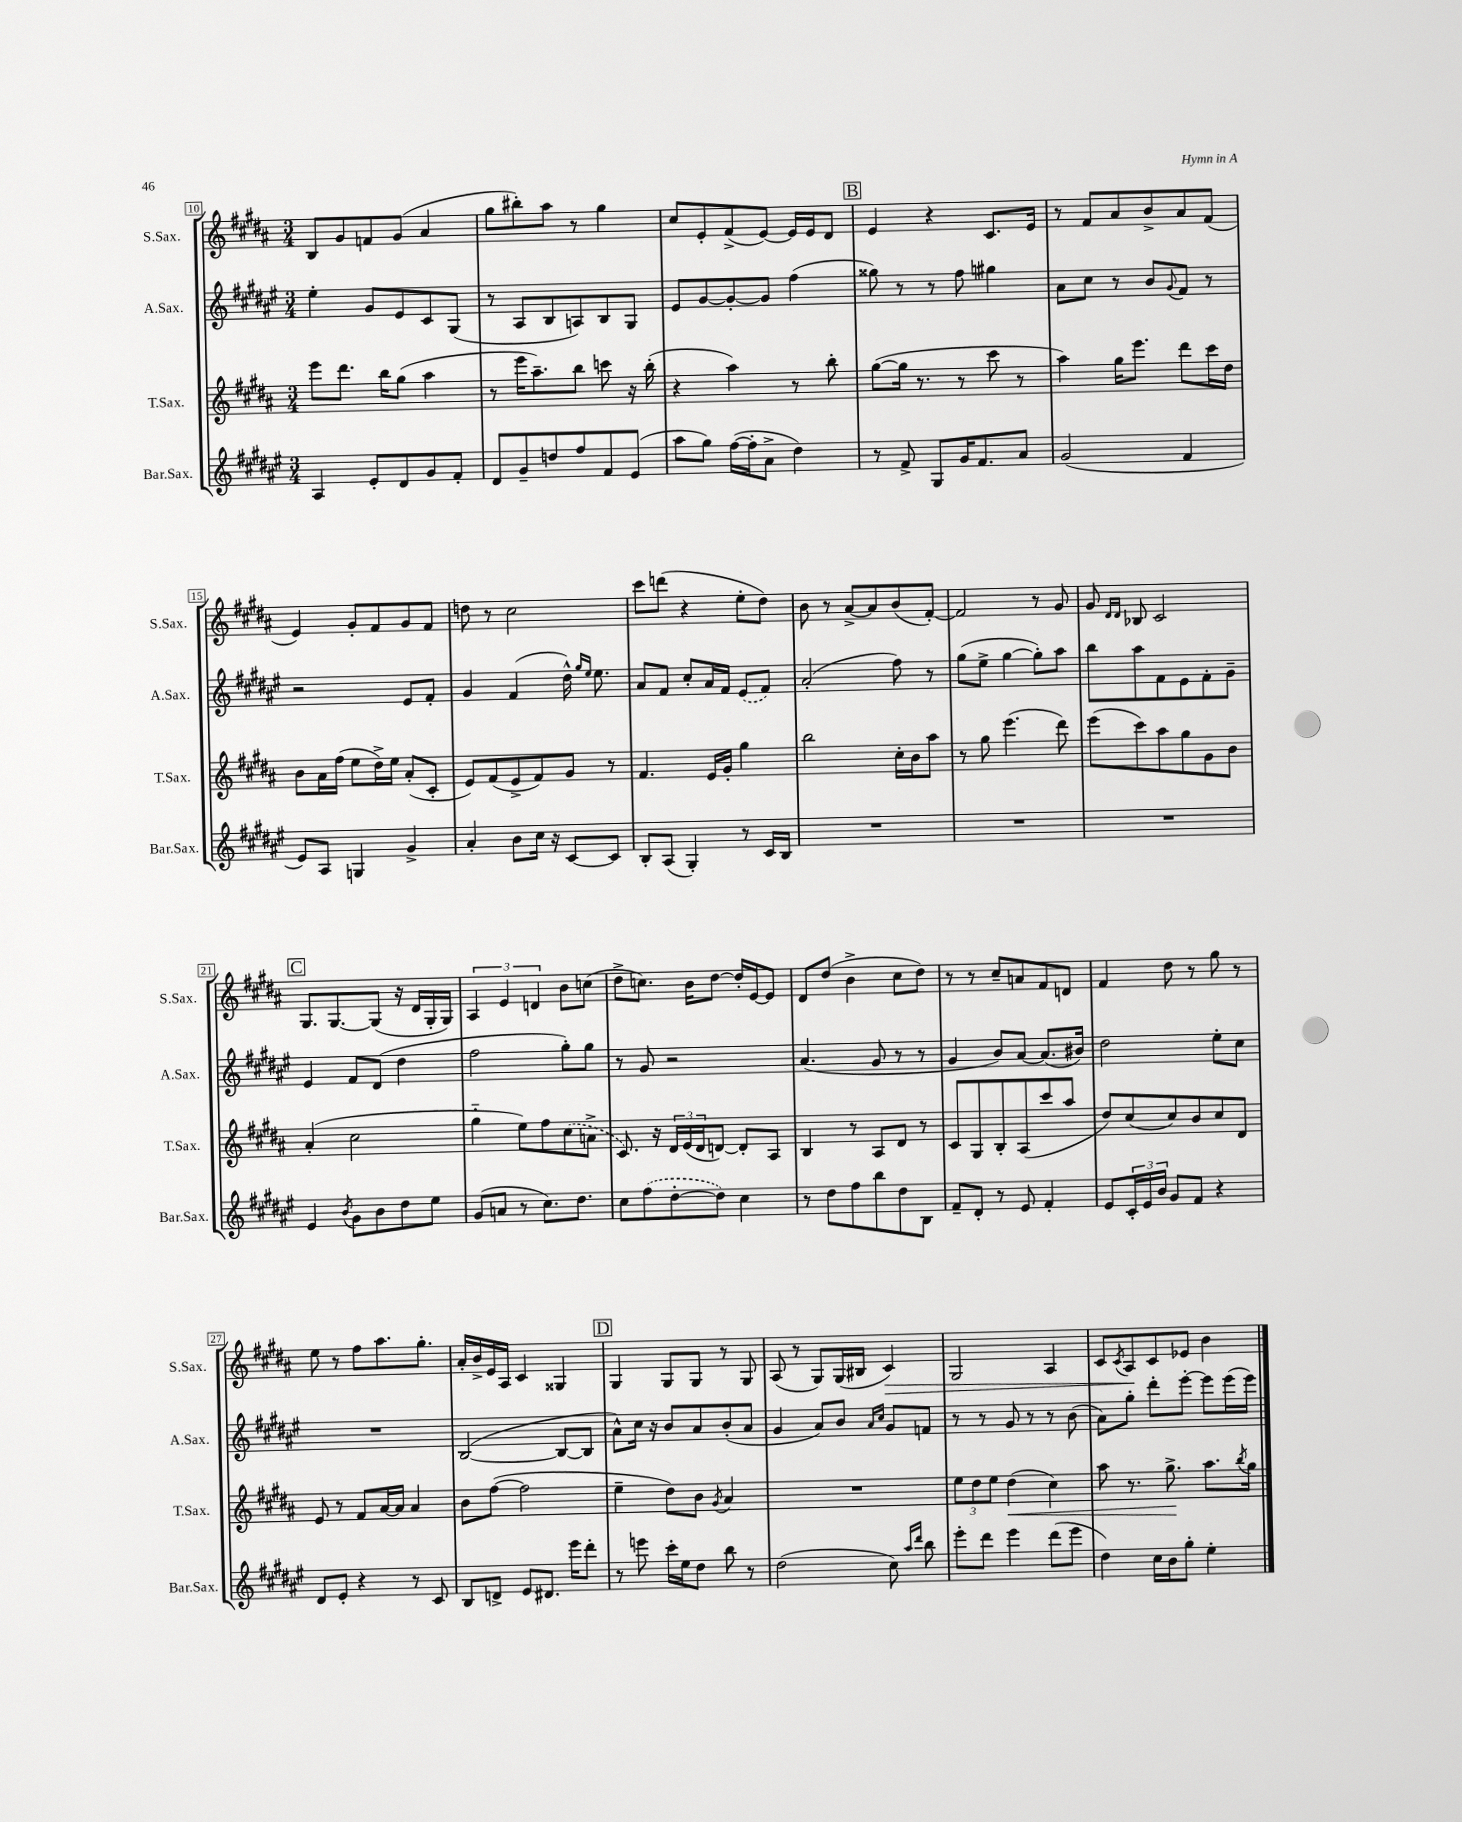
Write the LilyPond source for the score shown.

<<
\new StaffGroup <<
\new Staff = "s0" \with { instrumentName = "S.Sax." shortInstrumentName = "S.Sax." } {
    \clef treble \key b \major \numericTimeSignature \time 3/4
    b8 gis'8 f'8 gis'8( ais'4 |
    gis''8 bis''8-.) ais''8 r8 gis''4 |
    cis''8 e'8-. fis'8->( e'8~) e'16 e'16 dis'8 |
    \mark \markup { \box "B" } e'4 r4 cis'8. e'16 |
    r8 fis'8 ais'8 b'8-> ais'8 fis'8( |
    e'4) gis'8-. fis'8 gis'8 fis'8 |
    d''8 r8 cis''2 |
    cis'''8 d'''8( r4 e''8-. dis''8) |
    b'8 r8 ais'8~-> ais'8 b'8( fis'8~-.) |
    fis'2 r8 gis'8 |
    gis'8 \grace { dis'16 dis'16 } bes8 cis'2 |
    \mark \markup { \box "C" } gis8. gis8.~ gis8( r16 dis'16 gis16-. gis16) |
    \tuplet 3/2 { ais4 e'4 d'4 } b'8 c''8( |
    dis''8-> c''8.) b'16 dis''8~ dis''16-. e'16~ e'8 |
    dis'8 dis''8( b'4-> cis''8 dis''8) |
    r8 r8 cis''8-- a'8 fis'8 d'8 |
    fis'4 dis''8 r8 gis''8 r8 |
    e''8 r8 fis''8 ais''8. gis''8.-. |
    ais'16-. b'16-> e'16 ais16 cis'4 gisis4 |
    \mark \markup { \box "D" } gis4 gis8 gis8 r8 gis8 |
    ais8( r8 gis8) gis16( bis16 cis'4\>) |
    gis2 ais4 |
    cis'8 \acciaccatura { cis'8 } ais8\! cis'8 ees'8 b'4 \bar "|." |
}
\new Staff = "s1" \with { instrumentName = "A.Sax." shortInstrumentName = "A.Sax." } {
    \clef treble \key fis \major \numericTimeSignature \time 3/4
    eis''4-. gis'8 eis'8 cis'8 gis8( |
    r8 ais8 b8 a8) b8 gis8 |
    eis'8 gis'8~ gis'8~-. gis'8 fis''4( |
    \mark \markup { \box "B" } gisis''8) r8 r8 fis''8 gis''4 |
    ais'8 cis''8 r8 b'8 \appoggiatura { gis'8 } fis'8 r8 |
    r2 eis'8 fis'8-. |
    gis'4 fis'4( dis''16-^) \grace { gis''16 eis''16 } eis''8. |
    ais'8 fis'8 cis''8-. ais'16 fis'16 \once \slurDashed eis'8( fis'8) |
    ais'2-.( fis''8) r8 |
    gis''8( eis''8-> gis''4~ gis''8-.) ais''8 |
    b''8 ais''8 fis'8 eis'8 fis'8-. gis'8-- |
    \mark \markup { \box "C" } eis'4 fis'8 dis'8( dis''4 |
    fis''2 gis''8-.) gis''8 |
    r8 gis'8 r2 |
    ais'4.( gis'8 r8 r8 |
    gis'4 b'8) ais'8~ ais'8.( bis'16) |
    dis''2 eis''8-. cis''8 |
    R2. |
    b2~( b8~ b8 |
    \mark \markup { \box "D" } ais'8-^) cis''16 r16 b'8 ais'8 b'8-.( ais'8 |
    gis'4 ais'8) b'8 \grace { ais'16 cis''16 } gis'8 f'8 |
    r8 r8 gis'8 r8 r8 b'8( |
    ais'8) gis''8-. dis'''8-. eis'''8~-. eis'''8 eis'''16( eis'''16) \bar "|." |
}
\new Staff = "s2" \with { instrumentName = "T.Sax." shortInstrumentName = "T.Sax." } {
    \clef treble \key b \major \numericTimeSignature \time 3/4
    e'''8 dis'''8. b''16 gis''8( ais''4 |
    r8 e'''16 ais''8.--) b''8 c'''8 r16 b''16-.( |
    r4 ais''4) r8 b''8-. |
    \mark \markup { \box "B" } gis''8~( gis''16 r8. r8 cis'''8 r8 |
    ais''4) gis''16 e'''8. dis'''8 cis'''16 dis''16 |
    b'8 ais'16 fis''16( e''8 dis''16->) e''16 ais'8-.( cis'8-. |
    e'8) fis'8( e'8-> fis'8) gis'8 r8 |
    fis'4. e'16 gis'16-. gis''4 |
    b''2 cis''16-. b'16 ais''8 |
    r8 gis''8 e'''4.( dis'''8) |
    e'''8( cis'''8) ais''8 gis''8 gis'8 b'8 |
    \mark \markup { \box "C" } ais'4-.( cis''2 |
    gis''4-_ e''8) fis''8 \once \slurDashed cis''8( a'8-> |
    cis'8.) r16 \tuplet 3/2 { dis'16 e'16( dis'16 } d'8~) d'8-. ais8 |
    b4 r8 ais8 dis'8 r8 |
    cis'8 gis8 b8-. ais8( cis'''8 ais''8 |
    dis''8) cis''8( cis''8) b'8 cis''8 dis'8 |
    e'8 r8 fis'8 ais'16~ ais'16 ais'4 |
    b'8 fis''8~( fis''2 |
    \mark \markup { \box "D" } e''4-- dis''8) b'8 \acciaccatura { gis'8 } ais'4 |
    R2. |
    \tuplet 3/2 { e''8 dis''8 e''8 } dis''4\<( cis''4) |
    ais''8 r8. gis''8.->\! ais''8. \acciaccatura { b''8 } gis''16 \bar "|." |
}
\new Staff = "s3" \with { instrumentName = "Bar.Sax." shortInstrumentName = "Bar.Sax." } {
    \clef treble \key fis \major \numericTimeSignature \time 3/4
    ais4 eis'8-. dis'8 gis'8 fis'8-. |
    dis'8 gis'8-- d''8 fis''8 fis'8 eis'8( |
    ais''8 gis''8) fis''16~( fis''16-. ais'8-> dis''4) |
    \mark \markup { \box "B" } r8 fis'8-> gis8 gis'16 fis'8. ais'8 |
    gis'2( fis'4 |
    eis'8) ais8 g4 gis'4-> |
    ais'4-. b'8 cis''16 r16 cis'8~ cis'8 |
    b8-. ais8( gis4-.) r8 cis'16 b16 |
    R2. |
    R2. |
    R2. |
    \mark \markup { \box "C" } eis'4 \acciaccatura { b'8 } gis'8 b'8 dis''8 eis''8 |
    gis'8( a'8 r8 cis''8.) dis''8. |
    cis''8 \once \slurDashed fis''8( dis''8~-. dis''8) cis''4 |
    r8 dis''8 fis''8 b''8 dis''8 b8 |
    fis'8-- dis'8-. r8 eis'8 fis'4-. |
    eis'8 \tuplet 3/2 { cis'16-. eis'16 b'16 } gis'8 fis'8 r4 |
    dis'8 eis'8-. r4 r8 cis'8 |
    b8 d'8-> eis'8 dis'8. eis'''16 dis'''8-. |
    \mark \markup { \box "D" } r8 e'''8 cis'''16-. eis''16 dis''8 b''8 r8 |
    dis''2( cis''8) \grace { ais''16 dis'''16 } b''8 |
    eis'''8-. dis'''8 eis'''4 dis'''8( eis'''8 |
    dis''4) cis''16 b'16 gis''8-. eis''4-. \bar "|." |
}
>>
>>
\layout { \context { \Score currentBarNumber = #10 \override BarNumber.stencil = #(make-stencil-boxer 0.1 0.3 ly:text-interface::print) } }
